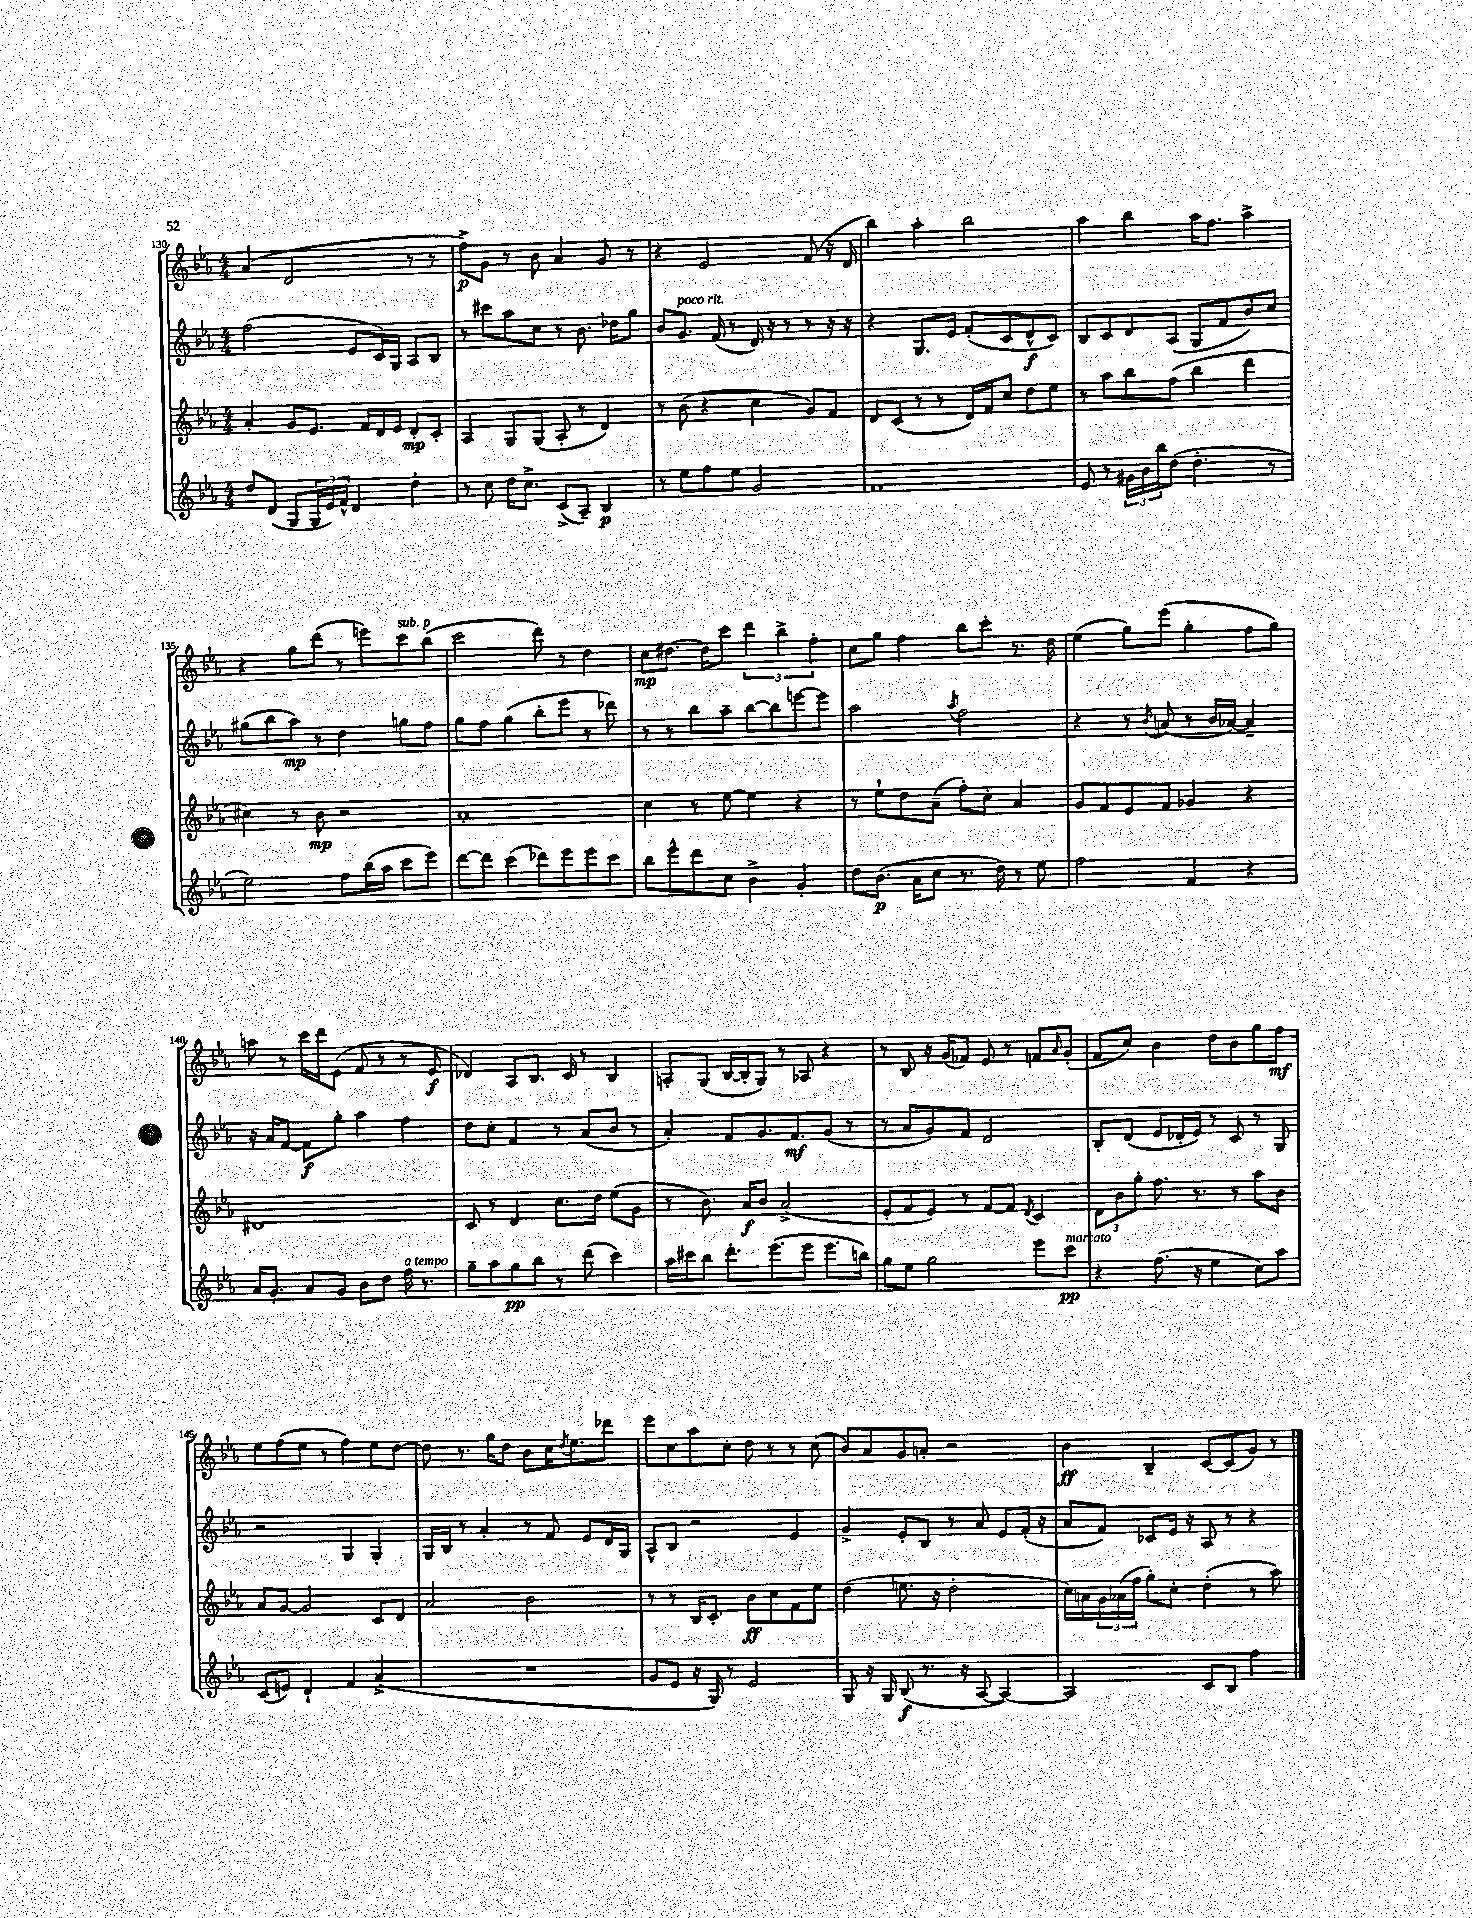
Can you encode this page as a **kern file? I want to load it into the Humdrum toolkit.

**kern	**dynam	**kern	**dynam	**kern	**dynam	**kern	**dynam
*part4	*part4	*part3	*part3	*part2	*part2	*part1	*part1
*staff4	*staff4	*staff3	*staff3	*staff2	*staff2	*staff1	*staff1
*clefG2	*	*clefG2	*	*clefG2	*	*clefG2	*
*k[b-e-a-]	*	*k[b-e-a-]	*	*k[b-e-a-]	*	*k[b-e-a-]	*
*M4/4	*	*M4/4	*	*M4/4	*	*M4/4	*
=130	=130	=130	=130	=130	=130	=130	=130
8dd/L	.	4a-'/	.	(2ff\	.	(4a-/	.
(8d/J	.	.	.	.	.	.	.
8G/L	.	8g/L	.	.	.	2d/	.
24G/L	.	8.e-/J	.	.	.	.	.
24e-/)	.	.	.	.	.	.	.
24f^^/JJ	.	.	.	.	.	.	.
4d/	.	.	.	8e-/L	.	.	.
.	.	16f/LL	.	.	.	.	.
.	.	16d/	.	16c/L)	.	.	.
.	.	16e-/JJ	.	16G/JJ	.	.	.
4dd'\	.	8d'/L	mp	8A-/L	.	8r	.
.	.	8c'/J	.	8B-/J	.	8r	.
=131	=131	=131	=131	=131	=131	=131	=131
8r	.	4A-/	.	8r	.	8ff^\L)	p
8cc\	.	.	.	8ccc#X\L	.	8g\J	.
16dd\KL	.	8G/L	.	8aa-\	.	8r	.
8.cc^\J	.	.	.	.	.	.	.
.	.	(8G/J	.	8cc\J	.	8b-\	.
(8c^/L	.	8A-'/	.	8r	.	4a-/	.
8A-~/J)	.	8r	.	8.b-\	.	.	.
4B-/	p	4d/)	.	.	.	8g/	.
.	.	.	.	16dd-X\KL	.	.	.
.	.	.	.	8gg\J	.	8r	.
=132	=132	=132	=132	=132	=132	=132	=132
8r	.	8r	.	8b-/L	.	4r	.
!	!	!	!	!LO:TX:a:i:t=poco rit.	!	!	!
8ee-\L	.	(8b-\	.	8.g/J	.	.	.
8ff\	.	4r	.	.	.	2e-/	.
.	.	.	.	(16f/	.	.	.
8ee-\J	.	.	.	8r	.	.	.
2g/	.	4cc\	.	16d/)	.	.	.
.	.	.	.	16r	.	.	.
.	.	.	.	8r	.	.	.
.	.	8g/L)	.	8r	.	(8f/	.
.	.	8f/J	.	16r	.	16r	.
.	.	.	.	16r	.	16d/	.
=133	=133	=133	=133	=133	=133	=133	=133
1f	.	8d/L	.	4r	.	4bb-\)	.
.	.	(8c/J	.	.	.	.	.
.	.	8r	.	8.G/L	.	4aa-'\	.
.	.	8r	.	.	.	.	.
.	.	.	.	16e-/Jk	.	.	.
.	.	16d/LL)	.	(8f'/L	.	2bb-\	.
.	.	16f/J	.	.	.	.	.
.	.	8cc/J	.	8c/	.	.	.
.	.	8dd\L	.	8d^^/	f	.	.
.	.	8ee-\J	.	8c/J)	.	.	.
=134	=134	=134	=134	=134	=134	=134	=134
8e-/	.	8r	.	8B-/L	.	4aa-\	.
8r	.	8aa-\L	.	8c/	.	.	.
24g#X\LL	.	8bb-\	.	8d/	.	4bb-\	.
24b-\	.	.	.	.	.	.	.
24bb-\J	.	.	.	.	.	.	.
(8dd\J	.	(8ff\J	.	(8A-/J	.	.	.
4.dd'\	.	4bb-\	.	8G/L	.	16aa-\KL	.
.	.	.	.	.	.	8.ff\J	.
.	.	.	.	8f/	.	.	.
.	.	4ddd\	.	8b-/)	.	4aa-^\	.
8r	.	.	.	8cc/J	.	.	.
!!LO:LB:g=z
=135	=135	=135	=135	=135	=135	=135	=135
2ee-\)	.	4cc#X\)	.	(8gg#X\L	.	4r	.
.	.	.	.	8bb-\	.	.	.
.	.	8r	.	8aa-\J)	mp	8gg\L	.
.	.	8b-\	mp	8r	.	(8ddd\J	.
8ff\L	.	2r	.	4dd\	.	8r	.
(16bb-\L	.	.	.	.	.	8eeen\L)	.
16aa-\JJ	.	.	.	.	.	.	.
!	!	!	!	!	!	!LO:TX:a:i:t=sub. p	!
8ccc\L	.	.	.	8ggn\L	.	8ccc\	.
8eee-\J)	.	.	.	8ff\J	.	(8bb-\J	.
=136	=136	=136	=136	=136	=136	=136	=136
[8ddd\L	.	1a-'	.	8gg\L	.	2ccc\	.
8ddd\J]	.	.	.	8ff\J	.	.	.
(4ccc\	.	.	.	(4gg\	.	.	.
8ddd-X\L)	.	.	.	8bb-'\L	.	8ddd\)	.
8eee-\	.	.	.	8eee-\J	.	8r	.
8eee-\	.	.	.	8r	.	4dd\	.
8ccc\J	.	.	.	8ddd-X\)	.	.	.
=137	=137	=137	=137	=137	=137	=137	=137
8bb-\L	.	4cc\	.	8r	.	8cc\L	mp
8eee-^^\	.	.	.	8r	.	[8.dd#X\J	.
8ddd\	.	8r	.	8bb-\L	.	.	.
.	.	.	.	.	.	16dd#\KL]	.
8cc\J	.	[8ee-\	.	8aa-~\J	.	8ccc\J	.
4b-^\	.	4ee-\]	.	[8bb-\L	.	6ddd\	.
.	.	.	.	8bb-\]	.	.	.
.	.	.	.	.	.	6bb-^\	.
4g'/	.	4r	.	[8eeen\	.	.	.
.	.	.	.	.	.	6ff'\	.
.	.	.	.	8eee\J]	.	.	.
=138	=138	=138	=138	=138	=138	=138	=138
8dd\L	.	8r	.	2aa-\	.	8cc\L	.
(8.b-\J	p	8ee-`\L	.	.	.	8gg\J	.
.	.	8dd\	.	.	.	4ff\	.
16a-\KL	.	.	.	.	.	.	.
8cc\J	.	(8a-~\J	.	.	.	.	.
.	.	.	.	8qaa-/	.	.	.
8.r	.	8ff'\L)	.	2ff\	.	8bb-\L	.
.	.	8cc'\J	.	.	.	8ccc'\J	.
16dd\)	.	.	.	.	.	.	.
8r	.	4a-/	.	.	.	8.r	.
8ee-\	.	.	.	.	.	.	.
.	.	.	.	.	.	16dd\	.
=139	=139	=139	=139	=139	=139	=139	=139
2ff\	.	8g/L	.	4r	.	(4ee-\	.
.	.	8f/	.	.	.	.	.
.	.	8e-/	.	8r	.	8gg\L)	.
.	.	.	.	8qb-/	.	.	.
.	.	8f/J	.	(8an/	.	(8eee-\J	.
4f/	.	4g-X/	.	8r	.	4gg'\	.
.	.	.	.	16b-/LL	.	.	.
.	.	.	.	[16a-X/JJ)	.	.	.
4r	.	4r	.	4a-~/]	.	8ff\L	.
.	.	.	.	.	.	8gg\J)	.
!!LO:LB:g=z
=140	=140	=140	=140	=140	=140	=140	=140
16a-/KL	.	1d#X	.	16r	.	8aan\	.
8.g'/J	.	.	.	16a-/KL	.	.	.
.	.	.	.	[8f/J	.	8r	.
8a-/L	.	.	.	8f\L]	f	16ccc\LL	.
.	.	.	.	.	.	16ddd\J	.
8g/J	.	.	.	8gg'\J	.	(8e-\J	.
8b-\L	.	.	.	4aa-\	.	8f/	.
8dd\J	.	.	.	.	.	8r	.
!LO:TX:a:i:t=a tempo	!	!	!	!	!	!	!
16ff\	.	.	.	4ff\	.	8r	.
8.r	.	.	.	.	.	.	.
.	.	.	.	.	.	8e-/	f
=141	=141	=141	=141	=141	=141	=141	=141
8gg~\L	.	8c/	.	8dd\L	.	4d-X/)	.
8aa-\	.	8r	.	8cc'\J	.	.	.
8gg\	pp	4d/	.	4f/	.	8A-/L	.
8bb-\J	.	.	.	.	.	8.B-/J	.
8r	.	8.cc\L	.	8r	.	.	.
.	.	.	.	.	.	16c/	.
(8ddd\	.	.	.	(8a-/L	.	8r	.
.	.	16dd\Jk	.	.	.	.	.
4ccc\)	.	(8ee-\L	.	8b-/J	.	4B-/	.
.	.	8g\J	.	8r	.	.	.
=142	=142	=142	=142	=142	=142	=142	=142
16aa-\LL	.	8r	.	4a-'/)	.	8An'/L	.
16ccc#X\J	.	.	.	.	.	.	.
8bb-\J	.	8.b-\)	.	.	.	(8G/J	.
8.ddd'\L	.	.	.	8f/L	.	[16B-/LL	.
.	.	16a-/KL	f	.	.	16B-'/J]	.
.	.	8b-/J	.	8.g/	.	8G/J)	.
(8.eee-\	.	.	.	.	.	.	.
.	.	(2a-^/	.	.	.	8r	.
.	.	.	.	8.f/	mf	.	.
8eee-\J	.	.	.	.	.	8A-X/	.
8.eee-\L	.	.	.	(8g/J	.	4r	.
.	.	.	.	8r	.	.	.
16bbn\Jk)	.	.	.	.	.	.	.
=143	=143	=143	=143	=143	=143	=143	=143
8gg\L	.	8e-'/L	.	8r	.	8r	.
8ee-\J	.	8f/	.	8a-/L	.	8B-/	.
2gg\	.	8e-/J)	.	8g/)	.	16r	.
.	.	.	.	.	.	(16g/KL	.
.	.	8r	.	8f/J	.	8f-X/J)	.
.	.	[8f/L	.	2d/	.	8e-/	.
.	.	8f/J]	.	.	.	8r	.
.	.	8qd/	.	.	.	.	.
8eee-\L	.	4c/	.	.	.	8fn/L	.
.	.	.	.	.	.	16qqa-/	.
!LO:TX:a:i:t=marcato	!	!	!	!	!	!	!
8ccc\J	pp	.	.	.	.	(8g'/J	.
=144	=144	=144	=144	=144	=144	=144	=144
4r	.	12d\L	.	8B-'/L	.	8f/L	.
.	.	12b-\	.	.	.	.	.
.	.	.	.	(8d/J	.	8cc/J)	.
.	.	12gg'\J	.	.	.	.	.
(8.ff\	.	8.ff\	.	8e-/L	.	4b-\	.
.	.	.	.	16d-X'/L	.	.	.
16r	.	8.r	.	16e-/JJ)	.	.	.
4ee-\	.	.	.	8r	.	8dd\L	.
.	.	8r	.	8c/	.	8b-\	.
8cc\L)	.	8aa-\L	.	8r	.	8gg\	.
8aa-\J	.	8b-\J	.	8G/	.	8ff\J	mf
!!LO:LB:g=z
=145	=145	=145	=145	=145	=145	=145	=145
(8c/L	.	8a-/L	.	2r	.	8ee-\L	.
8en/J)	.	[8g/J	.	.	.	(8ff\	.
4d`/	.	2g/]	.	.	.	8ee-\J	.
.	.	.	.	.	.	8r	.
4f/	.	.	.	4G/	.	4ff\)	.
(4a-^/	.	8c/L	.	4G'/	.	8ee-\L	.
.	.	8d/J	.	.	.	[8dd\J	.
=146	=146	=146	=146	=146	=146	=146	=146
1r	.	2a-/	.	16G/LL	.	8dd\]	.
.	.	.	.	16B-/JJ	.	.	.
.	.	.	.	8r	.	8.r	.
.	.	.	.	4a-'/	.	.	.
.	.	.	.	.	.	16gg\KL	.
.	.	.	.	.	.	8dd\J	.
.	.	2b-\	.	8r	.	8b-\L	.
.	.	.	.	8f/	.	16cc\K	.
.	.	.	.	.	.	8qdd/	.
.	.	.	.	.	.	8.ee-\	.
.	.	.	.	8e-/L	.	.	.
.	.	.	.	16d/L	.	8ddd-X\J	.
.	.	.	.	16G/JJ	.	.	.
=147	=147	=147	=147	=147	=147	=147	=147
8g/L	.	8r	.	8A-^^/L	.	8eee-\L	.
8e-/J	.	8r	.	8B-/J	.	8cc\	.
16r	.	16B-/KL	.	2r	.	8aa-\	.
16G/)	.	8.c'/J	.	.	.	.	.
8r	.	.	.	.	.	8cc'\J	.
2e-/	.	8b-\L	ff	.	.	8dd\	.
.	.	8cc\	.	.	.	8r	.
.	.	8f\	.	4e-/	.	8r	.
.	.	8ee-\J	.	.	.	(8cc\	.
=148	=148	=148	=148	=148	=148	=148	=148
8G/	.	(4dd\	.	4g^/	.	8b-/L)	.
16r	.	.	.	.	.	8a-/	.
16G/	.	.	.	.	.	.	.
(8B-/	f	8.een\	.	8e-'/L	.	8g/	.
8.r	.	.	.	8B-/J	.	8an'/J	.
.	.	16r	.	.	.	.	.
.	.	2dd'\	.	8r	.	2r	.
16r	.	.	.	.	.	.	.
[8A-/	.	.	.	8a-/	.	.	.
4A-/_)	.	.	.	8e-/L	.	.	.
.	.	.	.	(16f'/Jk	.	.	.
.	.	.	.	16r	.	.	.
=149	=149	=149	=149	=149	=149	=149	=149
2A-/]	.	16cc\LL)	.	8a-/L	.	4b-\	ff
.	.	16an\	.	.	.	.	.
.	.	24g\	.	8f/J)	.	.	.
.	.	(24a-X\	.	.	.	.	.
.	.	24ff\JJ	.	.	.	.	.
.	.	8gg'\L)	.	8c-X/L	.	4B-~/	.
.	.	8cc'\J	.	16e-/Jk	.	.	.
.	.	.	.	16r	.	.	.
8c/L	.	(4dd'\	.	8A-/	.	[8c/L	.
8B-/J	.	.	.	8r	.	(8c/]	.
4ff\	.	8r	.	4r	.	8g/J)	.
.	.	8aa-\)	.	.	.	8r	.
==	==	==	==	==	==	==	==
*-	*-	*-	*-	*-	*-	*-	*-
